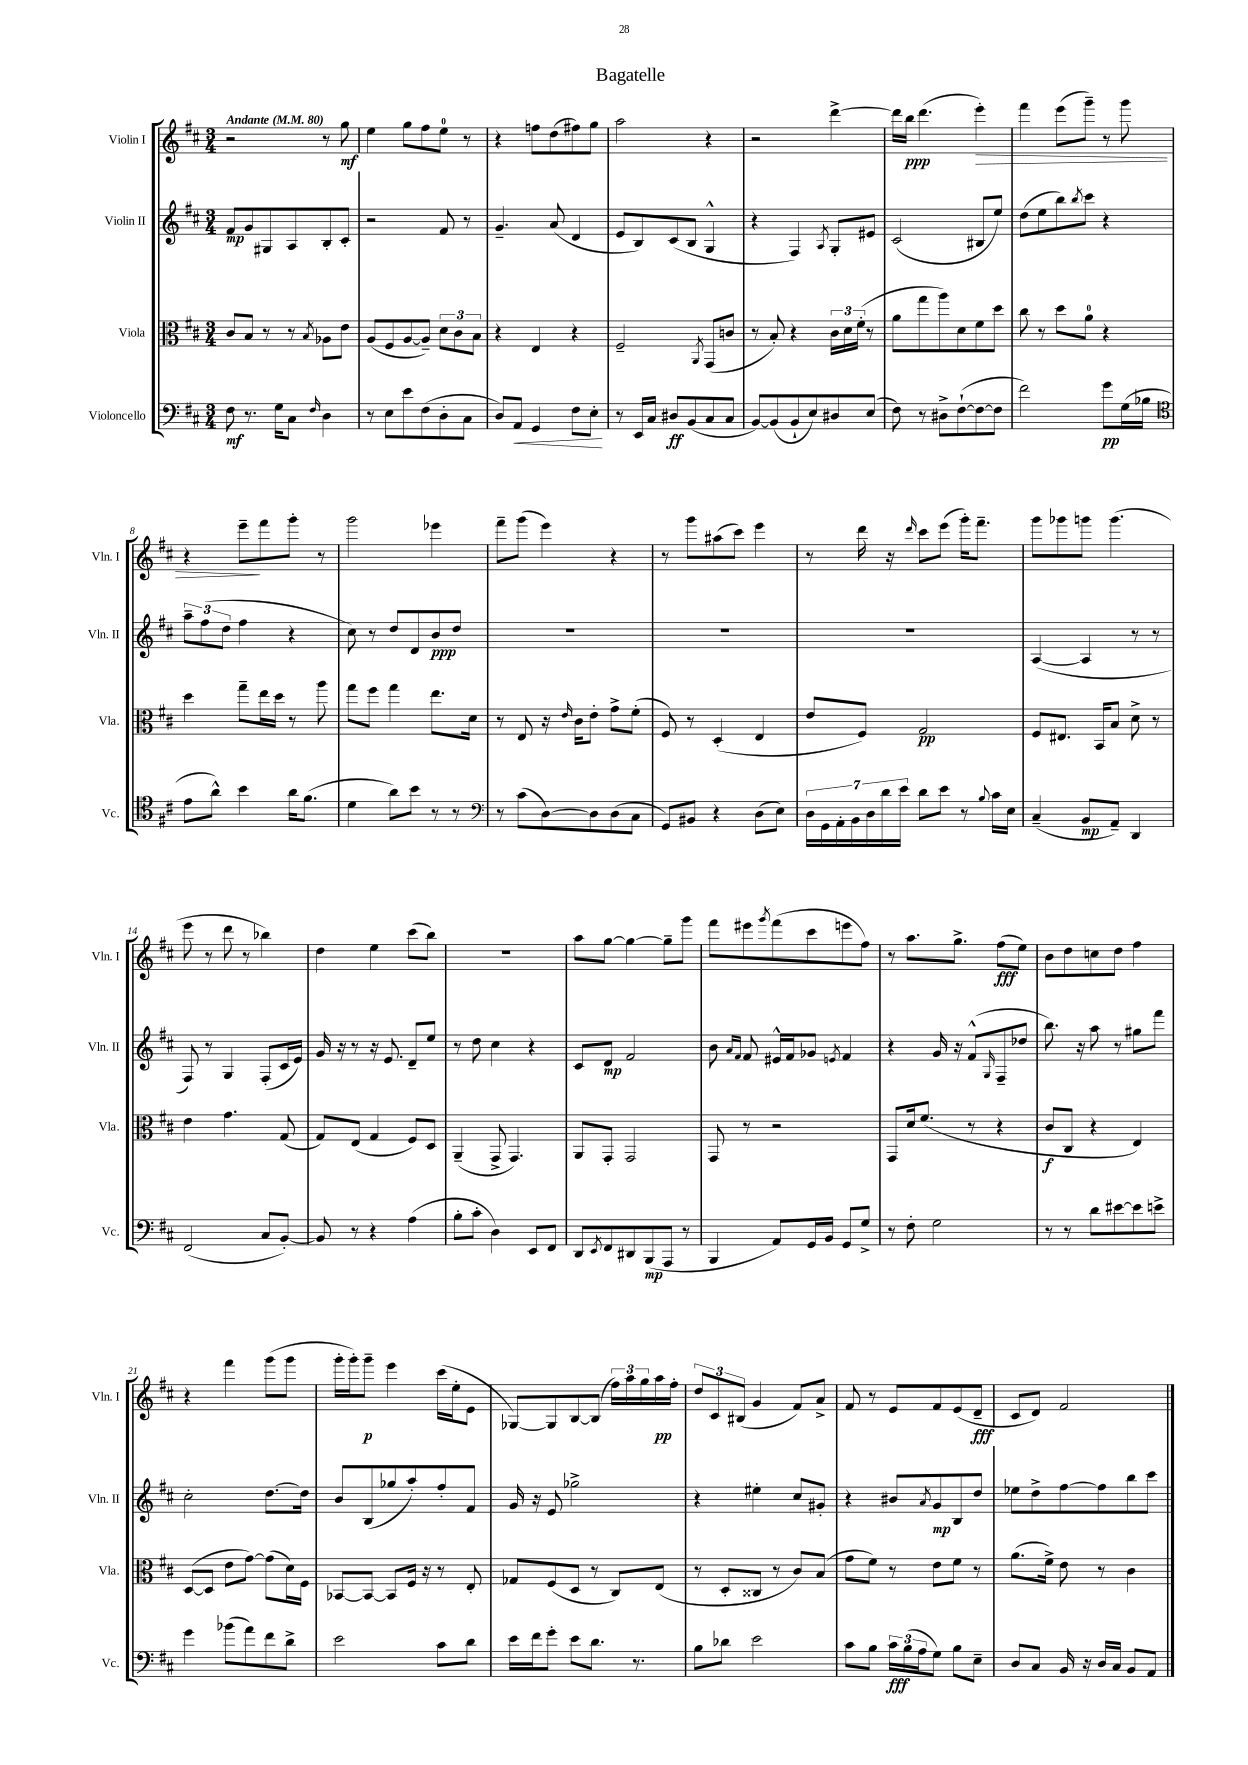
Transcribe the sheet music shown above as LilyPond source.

\header { title = "Bagatelle" }
<<
\new StaffGroup <<
\new Staff = "s0" \with { instrumentName = "Violin I" shortInstrumentName = "Vln. I" } {
    \clef treble \key d \major \numericTimeSignature \time 3/4 \tempo "Andante" 4 = 80
    r2 r8 g''8\mf |
    e''4 g''8 fis''8 e''8-0 r8 |
    r4 f''8 d''8( fis''8) g''8 |
    a''2 r4 |
    r2 d'''4~-> |
    d'''16 b''16\ppp d'''4.( e'''4-.\>) |
    fis'''4 e'''8( g'''8--) r8 g'''8 |
    r4 e'''8--\! fis'''8 g'''8-. r8 |
    g'''2 ees'''4 |
    fis'''8-- g'''8( e'''4) r4 |
    r8 g'''8 ais''8( cis'''8) e'''4 |
    r8 d'''16 r16 \grace { d'''16 } cis'''8 e'''8( g'''16-.) fis'''8.-- |
    g'''8 ges'''8 g'''8 g'''4.( |
    e'''8 r8 d'''8 r8 bes''4) |
    d''4 e''4 cis'''8( b''8) |
    R2. |
    a''8 g''8~ g''4~ g''8-- g'''8 |
    fis'''8 eis'''8 \acciaccatura { g'''8 } fis'''8( cis'''8 e'''8 fis''8) |
    r8 a''8. g''8.-> fis''8\fff( e''8) |
    b'8 d''8 c''8 d''8 fis''4 |
    r4 fis'''4 g'''8( g'''8 |
    g'''16-. g'''16-.) g'''8--\p e'''4 cis'''16( e''16-. e'8 |
    ges8~) ges8 b8~ b8( \tuplet 3/2 { fis''16) a''16 g''16 } a''16\pp fis''16-. |
    \tuplet 3/2 { d''8 cis'8 bis8( } g'4 fis'8) a'8-> |
    fis'8 r8 e'8 fis'8 e'8( d'8--\fff |
    cis'8 d'8) fis'2 \bar "|." |
}
\new Staff = "s1" \with { instrumentName = "Violin II" shortInstrumentName = "Vln. II" } {
    \clef treble \key d \major \numericTimeSignature \time 3/4
    fis'8\mp g'8 gis8 a8 b8-. cis'8-. |
    r2 fis'8 r8 |
    g'4.-- a'8( d'4 |
    e'8 b8) cis'8( b8 g4-^ |
    r4 fis4) \acciaccatura { a8 } g8-. eis'8 |
    cis'2( bis8 e''8) |
    d''8( e''8 b''8) \acciaccatura { b''8 } cis'''8 r4 |
    \tuplet 3/2 { a''8-- fis''8( d''8 } fis''4 r4 |
    cis''8) r8 d''8 d'8 b'8\ppp d''8 |
    R2. |
    R2. |
    R2. |
    a4~( a4 r8 r8 |
    fis8) r8 g4 fis8-.( cis'16 e'16) |
    g'16 r16 r8 r16 e'8. d'8-- e''8 |
    r8 d''8 cis''4 r4 |
    cis'8 d'8\mp fis'2 |
    b'8 \grace { a'16 fis'16 } fis'8 eis'16-^ fis'16 ges'8 \acciaccatura { e'8 } fis'4 |
    r4 g'16 r16 fis'8-^( \grace { g16 } fis8-- des''8 |
    b''8.) r16 a''8 r8 gis''8 fis'''8 |
    cis''2-. d''8.~ d''16 |
    b'8 b8( ges''8 a''8-.) fis''8-. fis'8 |
    g'16 r16 e'8 ges''2-> |
    r4 eis''4-. cis''8 gis'8-. |
    r4 bis'8 \acciaccatura { a'8 } g'8\mp b8 d''8 |
    ees''8 d''8-> fis''8~ fis''8 b''8 cis'''8 \bar "|." |
}
\new Staff = "s2" \with { instrumentName = "Viola" shortInstrumentName = "Vla." } {
    \clef alto \key d \major \numericTimeSignature \time 3/4
    cis'8 b8 r8 r8 \acciaccatura { b8 } aes8 e'8 |
    a8( fis8 a8~ a8--) \tuplet 3/2 { d'8 cis'8 b8 } |
    r4 e4 r4 |
    fis2-- \acciaccatura { a,8 } g,8( c'8 |
    r8 b8-.) r4 \tuplet 3/2 { cis'16 d'16 fis'16-.( } r8 |
    a'8 g''8 a''8) d'8 fis'8 d''8 |
    cis''8 r8 d''8 a'8-0 r4 |
    d''4 g''8-- e''16 d''16 r8 a''8 |
    g''8 fis''8 g''4 e''8. d'16 |
    r8 e8 r16 \grace { e'16 } cis'16 e'8-. g'8-> fis'8-.( |
    fis8) r8 d4-.( e4 |
    e'8 fis8) g2\pp |
    fis8 eis8. b,16 b8 d'8-> r8 |
    e'4 g'4. g8( |
    g8) e8( g4 fis8) d8 |
    a,4--( g,8-> g,4.) |
    a,8 g,8-. g,2 |
    g,8 r8 r2 |
    g,8 d'16 fis'8.( r8 r4 |
    cis'8\f cis8 r4 e4) |
    d8~( d8 e'8 g'8~) g'8( d'16) fis16 |
    bes,8~ bes,8~ bes,8 fis16 r16 r8 e8-. |
    ges8 fis8( d8 r8 cis8) e8( |
    r8 d8-. cisis8 r8 cis'8) b8( |
    g'8 fis'8) r8 e'8 fis'8 r8 |
    a'8.( fis'16->) e'8 r8 cis'4 \bar "|." |
}
\new Staff = "s3" \with { instrumentName = "Violoncello" shortInstrumentName = "Vc." } {
    \clef bass \key d \major \numericTimeSignature \time 3/4
    fis8\mf r8. g16 cis8 \grace { fis16 } d4 |
    r8 e8 e'8 fis8( d8-. cis8 |
    d8) a,8\< g,4 fis8 e8-.\! |
    r8 e,16 cis16 dis8\ff b,8( cis8 cis8 |
    b,8~) b,8( b,8-! e8) dis8 e8( |
    fis8) r8 dis8-> fis8~-!( fis8~ fis8 |
    fis'2) g'8\pp g16( bes16 |
    \clef tenor e'8 a'8-^) b'4 a'16 fis'8.( |
    d'4 a'8) b'8 r8 r8 |
    \clef bass r8 cis'8( d8~) d8 d8( cis8 |
    g,8) bis,8 r4 d8( e8) |
    \tuplet 7/4 { d16 g,16 a,16-. b,16 d16 d'16 e'16 } d'8 e'8 r8 \appoggiatura { b8 } cis'16 e16 |
    cis4--( b,8\mp a,8--) d,4 |
    fis,2( cis8 b,8~-.) |
    b,8 r8 r4 a4( |
    b8-. cis'8-. d4) e,8 fis,8 |
    d,8 \acciaccatura { e,8 } fis,8 dis,8 b,,8\mp( a,,8 r8 |
    b,,4 a,8) g,16 b,16 g,8 g8-> |
    r8 fis8-. g2 |
    r8 r8 d'8 eis'8~ eis'8 e'8-> |
    g'4 bes'8( a'8) fis'8 d'8-> |
    e'2 cis'8 d'8 |
    e'16 fis'16 g'8-. e'8 d'8. r8. |
    b8 des'8 e'2 |
    cis'8 b8 \tuplet 3/2 { cis'16\fff b16( a16 } g8) b8 e8-- |
    d8 cis8 b,16 r16 d16 cis16 b,8 a,8 \bar "|." |
}
>>
>>
